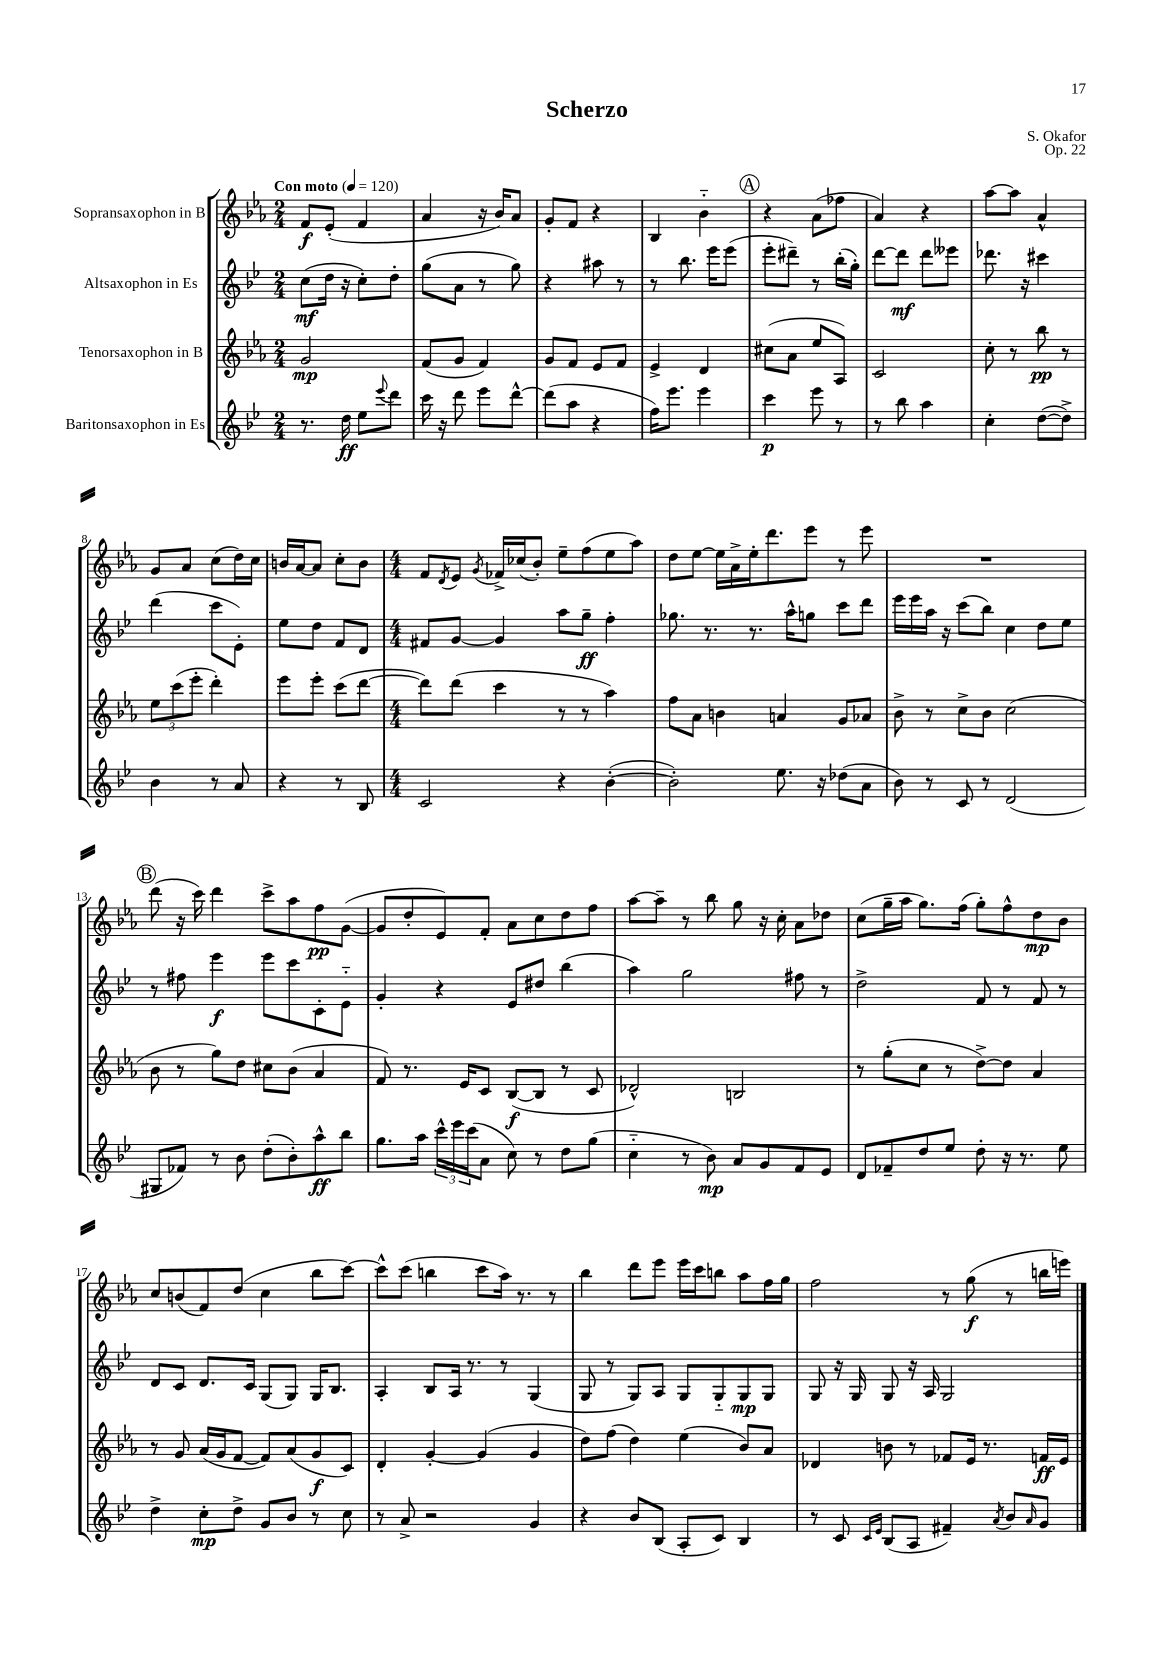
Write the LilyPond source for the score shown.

\header { title = "Scherzo" composer = "S. Okafor" opus = "Op. 22" }
<<
\new StaffGroup <<
\new Staff = "s0" \with { instrumentName = "Sopransaxophon in B" } {
    \clef treble \key ees \major \numericTimeSignature \time 2/4 \tempo "Con moto" 4 = 120
    f'8\f ees'8-.( f'4 |
    aes'4 r16 bes'16) aes'8 |
    g'8-. f'8 r4 |
    bes4 bes'4-_ |
    \mark \markup { \circle "A" } r4 aes'8( fes''8 |
    aes'4) r4 |
    aes''8~ aes''8 aes'4-^ |
    g'8 aes'8 c''8( d''16) c''16 |
    b'16 aes'16~ aes'8 c''8-. b'8 |
    \numericTimeSignature \time 4/4 f'8 \acciaccatura { d'8 } ees'8 \acciaccatura { g'8 } fes'16-> ces''16( bes'8-.) ees''8-- f''8( ees''8 aes''8) |
    d''8 ees''8~ ees''16 aes'16-> ees''16-. d'''8. ees'''8 r8 ees'''8 |
    R1 |
    \mark \markup { \circle "B" } d'''8( r16 c'''16) d'''4 c'''8-> aes''8 f''8\pp g'8~( |
    g'8 d''8-. ees'8) f'8-. aes'8 c''8 d''8 f''8 |
    aes''8~ aes''8-- r8 bes''8 g''8 r16 c''16-. aes'8 des''8 |
    c''8( g''16-- aes''16 g''8.) f''16( g''8-.) f''8-^ d''8\mp bes'8 |
    c''8 b'8( f'8) d''8( c''4 bes''8 c'''8~) |
    c'''8-^ c'''8( b''4 c'''8 aes''16) r8. r8 |
    bes''4 d'''8 ees'''8 ees'''16 c'''16 b''8 aes''8 f''16 g''16 |
    f''2 r8 g''8\f( r8 b''16 e'''16) \bar "|." |
}
\new Staff = "s1" \with { instrumentName = "Altsaxophon in Es" } {
    \clef treble \key bes \major \numericTimeSignature \time 2/4
    c''8\mf( d''16 r16 c''8-.) d''8-. |
    g''8( a'8 r8 g''8) |
    r4 ais''8 r8 |
    r8 bes''8. ees'''16 ees'''8( |
    \mark \markup { \circle "A" } ees'''8-. dis'''8--) r8 bes''16-.( g''16-.) |
    d'''8~ d'''8\mf d'''8 eeses'''8 |
    des'''8. r16 cis'''4 |
    d'''4( c'''8 ees'8-.) |
    ees''8 d''8 f'8 d'8 |
    \numericTimeSignature \time 4/4 fis'8 g'8~ g'4 a''8 g''8--\ff f''4-. |
    ges''8. r8. r8. a''16-^ g''8 c'''8 d'''8 |
    ees'''16 ees'''16 a''16 r16 c'''8( bes''8) c''4 d''8 ees''8 |
    \mark \markup { \circle "B" } r8 fis''8 ees'''4\f ees'''8 c'''8 c'8-. ees'8-_ |
    g'4-. r4 ees'8 dis''8 bes''4( |
    a''4) g''2 fis''8 r8 |
    d''2-> f'8 r8 f'8 r8 |
    d'8 c'8 d'8. c'16 g8( g8) g16 bes8. |
    a4-. bes8 a16 r8. r8 g4( |
    g8 r8 g8) a8 g8 g8-_ g8\mp g8 |
    g8 r16 g16 g8 r16 a16 g2 \bar "|." |
}
\new Staff = "s2" \with { instrumentName = "Tenorsaxophon in B" } {
    \clef treble \key ees \major \numericTimeSignature \time 2/4
    g'2\mp |
    f'8( g'8 f'4) |
    g'8 f'8 ees'8 f'8 |
    ees'4-> d'4 |
    \mark \markup { \circle "A" } cis''8( aes'8 ees''8 aes8) |
    c'2 |
    c''8-. r8 bes''8\pp r8 |
    \tuplet 3/2 { ees''8 c'''8( ees'''8-. } d'''4-.) |
    ees'''8 ees'''8-. c'''8( d'''8~ |
    \numericTimeSignature \time 4/4 d'''8) d'''8( c'''4 r8 r8 aes''4) |
    f''8 aes'8 b'4 a'4 g'8 aes'8 |
    bes'8-> r8 c''8-> bes'8 c''2( |
    \mark \markup { \circle "B" } bes'8 r8 g''8) d''8 cis''8 bes'8( aes'4 |
    f'8) r8. ees'16 c'8 bes8~\f( bes8 r8 c'8 |
    des'2-^) b2 |
    r8 g''8-.( c''8 r8 d''8~->) d''8 aes'4 |
    r8 g'8 aes'16( g'16 f'8~ f'8) aes'8( g'8\f c'8) |
    d'4-. g'4~-. g'4( g'4 |
    d''8) f''8( d''4) ees''4( bes'8) aes'8 |
    des'4 b'8 r8 fes'8 ees'16 r8. f'16\ff ees'16 \bar "|." |
}
\new Staff = "s3" \with { instrumentName = "Baritonsaxophon in Es" } {
    \clef treble \key bes \major \numericTimeSignature \time 2/4
    r8. d''16\ff ees''8 \appoggiatura { ees'''8 } d'''8 |
    c'''16 r16 d'''8 ees'''8 d'''8~-^ |
    d'''8( a''8 r4 |
    f''16) ees'''8. ees'''4 |
    \mark \markup { \circle "A" } c'''4\p ees'''8 r8 |
    r8 bes''8 a''4 |
    c''4-. d''8~( d''8->) |
    bes'4 r8 a'8 |
    r4 r8 bes8 |
    \numericTimeSignature \time 4/4 c'2 r4 bes'4~-.( |
    bes'2-.) ees''8. r16 des''8( a'8 |
    bes'8) r8 c'8 r8 d'2( |
    \mark \markup { \circle "B" } gis8 fes'8) r8 bes'8 d''8-.( bes'8-.) a''8-^\ff bes''8 |
    g''8. a''16 \tuplet 3/2 { c'''16-^ ees'''16 c'''16( } a'8 c''8) r8 d''8 g''8( |
    c''4-_ r8 bes'8\mp) a'8 g'8 f'8 ees'8 |
    d'8 fes'8-- d''8 ees''8 d''8-. r16 r8. ees''8 |
    d''4-> c''8-.\mp d''8-> g'8 bes'8 r8 c''8 |
    r8 a'8-> r2 g'4 |
    r4 bes'8 bes8( a8-. c'8) bes4 |
    r8 c'8 \grace { c'16 ees'16 } bes8( a8 fis'4--) \acciaccatura { a'8 } bes'8 \grace { a'16 } g'8 \bar "|." |
}
>>
>>
